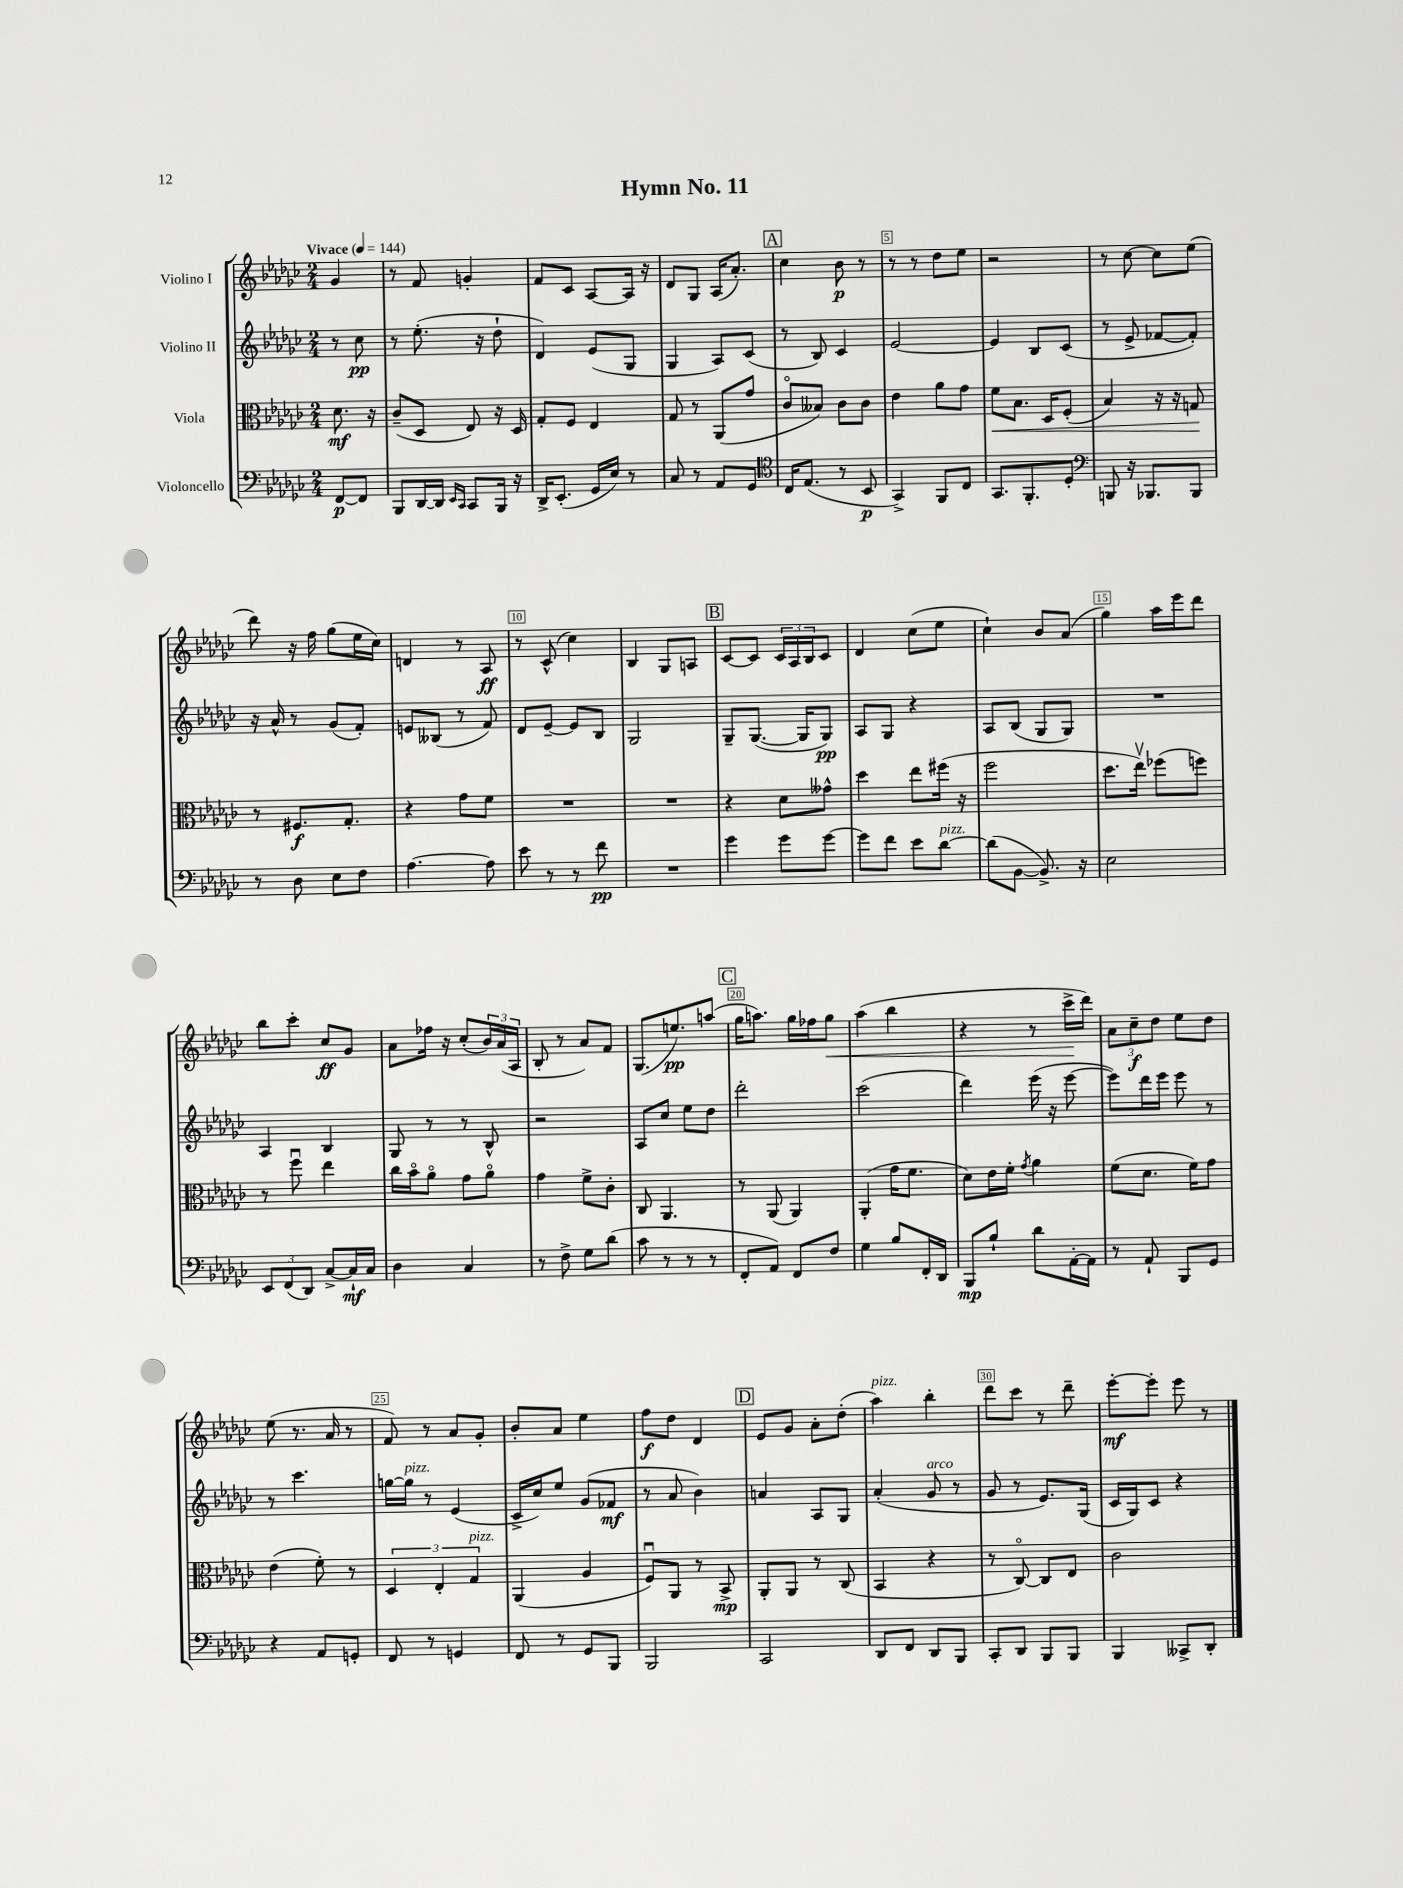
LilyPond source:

\header { title = "Hymn No. 11" }
<<
\new StaffGroup <<
\new Staff = "s0" \with { instrumentName = "Violino I" } {
    \clef treble \key ges \major \numericTimeSignature \time 2/4 \partial 4 \tempo "Vivace" 4 = 144
    ges'4 |
    r8 f'8 g'4-. |
    f'8 ces'8 aes8~ aes16 r16 |
    des'8 ges8 aes16( aes'8.-.) |
    \mark \markup { \box "A" } ces''4 bes'8\p r8 |
    r8 r8 des''8 ees''8 |
    r2 |
    r8 ces''8~ ces''8 ees''8( |
    des'''8) r16 f''16 ges''8( ees''16 ces''16) |
    d'4 r8 aes8\ff |
    r8 ces'8-^( ces''4) |
    bes4 ges8 a8 |
    \mark \markup { \box "B" } ces'8~ ces'8 \tuplet 3/2 { ces'16 aes16 bes16 } ces'8 |
    des'4 ces''8( ees''8 |
    ces''4-!) bes'8 aes'8( |
    ges''4) aes''16 ees'''16 des'''8 |
    bes''8 ces'''8-. ces''8\ff ges'8 |
    aes'8 fes''16 r16 ces''8-.( \tuplet 3/2 { bes'16) aes'16( aes16 } |
    bes8-. r8 aes'8) f'8 |
    ges8.( e''8.\pp) a''8( |
    \mark \markup { \box "C" } ges''16 a''8.) ges''16 fes''16 ges''8\< |
    aes''4( bes''4 |
    r4 r8 ces'''16->\! des'''16) |
    \tuplet 3/2 { aes'8 ces''8--\f des''8 } ees''8 des''8 |
    ees''8( r8. aes'16 r8 |
    f'8) r8 aes'8 ges'8-. |
    bes'8-. aes'8 ees''4 |
    f''8\f des''8 des'4 |
    \mark \markup { \box "D" } ees'8 ges'8 aes'8-. des''8-.( |
    aes''4^\markup { \italic "pizz." }) bes''4-. |
    des'''8 ces'''8 r8 des'''8-- |
    ees'''8~-.\mf ees'''8-. ees'''8 r8 \bar "|." |
}
\new Staff = "s1" \with { instrumentName = "Violino II" } {
    \clef treble \key ges \major \numericTimeSignature \time 2/4 \partial 4
    r8 ces''8\pp |
    r8 ees''8.-.( r16 des''8-! |
    des'4) ees'8( ges8 |
    ges4 aes8) ces'8( |
    \mark \markup { \box "A" } r8 bes8) ces'4 |
    ees'2~ |
    ees'4 bes8 ces'8( |
    r8 ees'8-> fes'8~ fes'8-.) |
    r16 aes'16-^ r8 ges'8( f'8-.) |
    e'8 beses8( r8 f'8) |
    des'8 ees'8~-- ees'8 bes8 |
    ges2 |
    \mark \markup { \box "B" } ges8-- ges8.~( ges16 ges8\pp) |
    aes8 ges8 r4 |
    aes8 bes8( ges8 ges8) |
    R2 |
    aes4 bes4 |
    ges8 r8 r8 bes8-^ |
    r2 |
    aes8 ces''8 ees''8 des''8 |
    \mark \markup { \box "C" } des'''2-. |
    ces'''2( |
    des'''4) ees'''16( r16 ees'''8~ |
    ees'''8) des'''16 ees'''16 ees'''8 r8 |
    r8 ces'''4. |
    g''16~ g''16^\markup { \italic "pizz." } r8 ees'4( |
    ces'16-> ces''16) ees''8 ges'8( fes'8\mf |
    r8 aes'8 bes'4) |
    \mark \markup { \box "D" } a'4 aes8 ges8 |
    aes'4-.( ges'8^\markup { \italic "arco" } r8 |
    ges'8 r8 ees'8.) ges16( |
    ces'16 ges16) ces'8 r4 \bar "|." |
}
\new Staff = "s2" \with { instrumentName = "Viola" } {
    \clef alto \key ges \major \numericTimeSignature \time 2/4 \partial 4
    des'8.\mf r16 |
    ces'8--( des8 ees8) r16 des16 |
    ges8-. f8 ees4 |
    ges8 r8 aes,8( ges'8 |
    \mark \markup { \box "A" } ces'8\flageolet beses8) ces'8 ces'8 |
    ees'4 aes'8 ges'8 |
    f'8\< bes8. des16 f8-.( |
    bes4) r16 r16 g8\! |
    r8 fis8.\f ges8.-. |
    r4 ges'8 f'8 |
    R2 |
    R2 |
    \mark \markup { \box "B" } r4 des'8 geses'8-^ |
    des''4 ees''8 fis''16( r16 |
    f''2 |
    des''8. ees''16\upbow) fes''8( f''8) |
    r8 f''8\downbow ees''4 |
    ces''16 bes'16\flageolet aes'8\flageolet ges'8 aes'8\flageolet |
    ges'4 f'8-> ces'8-. |
    ces8 aes,4. |
    \mark \markup { \box "C" } r8 aes,8( aes,4) |
    aes,4-.( ges'16 f'8. |
    des'8) ees'16 f'16-. \acciaccatura { ges'8 } aes'4 |
    f'8( des'8. f'16) ges'8 |
    ees'4( f'8-.) r8 |
    \tuplet 3/2 { des4 ees4-. ges4^\markup { \italic "pizz." } } |
    aes,4( aes4 |
    f8\downbow) aes,8 r8 bes,8->\mp |
    \mark \markup { \box "D" } aes,8-. aes,8 r8 ces8( |
    bes,4 r4 |
    r8 ces8~\flageolet) ces8 ees8 |
    ces'2 \bar "|." |
}
\new Staff = "s3" \with { instrumentName = "Violoncello" } {
    \clef bass \key ges \major \numericTimeSignature \time 2/4 \partial 4
    f,8~\p f,8 |
    bes,,8 des,16~ des,16 \grace { ees,16 ces,16 } ces,8 bes,,16 r16 |
    des,16-> ees,8.-.( ges,16 ees16) r8 |
    ces8 r8 aes,8 ges,8 |
    \mark \markup { \box "A" } \clef tenor ces16 ees8.( r8 bes,8\p |
    ges,4->) f,8 ces8 |
    ges,8. f,8.-. des8-. |
    \clef bass b,,8 r16 bes,,8. bes,,8 |
    r8 des8 ees8 f8 |
    aes4.~ aes8 |
    ees'8 r8 r8 f'8\pp |
    R2 |
    \mark \markup { \box "B" } ges'4 ges'8 ges'8~ |
    ges'8 f'8 ees'8 des'8~^\markup { \italic "pizz." } |
    des'8( bes,8~ bes,8.->) r16 |
    ees2 |
    \tuplet 3/2 { ees,8 f,8( des,8) } ces8~-> ces16-!\mf ces16 |
    des4 ces4 |
    r8 f8-> ges8 des'8( |
    ces'8 r8 r8 r8 |
    \mark \markup { \box "C" } f,8-. aes,8) f,8 f8 |
    ges4 bes8 f,16-. des,16 |
    bes,,8\mp bes8-! des'8 aes,16~-. aes,16 |
    r8 aes,8-! bes,,8 ges,8 |
    r4 aes,8 g,8-. |
    f,8 r8 g,4 |
    f,8 r8 ges,8 bes,,8 |
    bes,,2 |
    \mark \markup { \box "D" } ces,2 |
    des,8 f,8 des,8 bes,,8 |
    ces,8-. des,8 bes,,8 bes,,8 |
    bes,,4 ceses,8-> des,8-. \bar "|." |
}
>>
>>
\layout { \context { \Score \override BarNumber.break-visibility = ##(#f #t #t) barNumberVisibility = #(every-nth-bar-number-visible 5) \override BarNumber.stencil = #(make-stencil-boxer 0.1 0.3 ly:text-interface::print) } }
